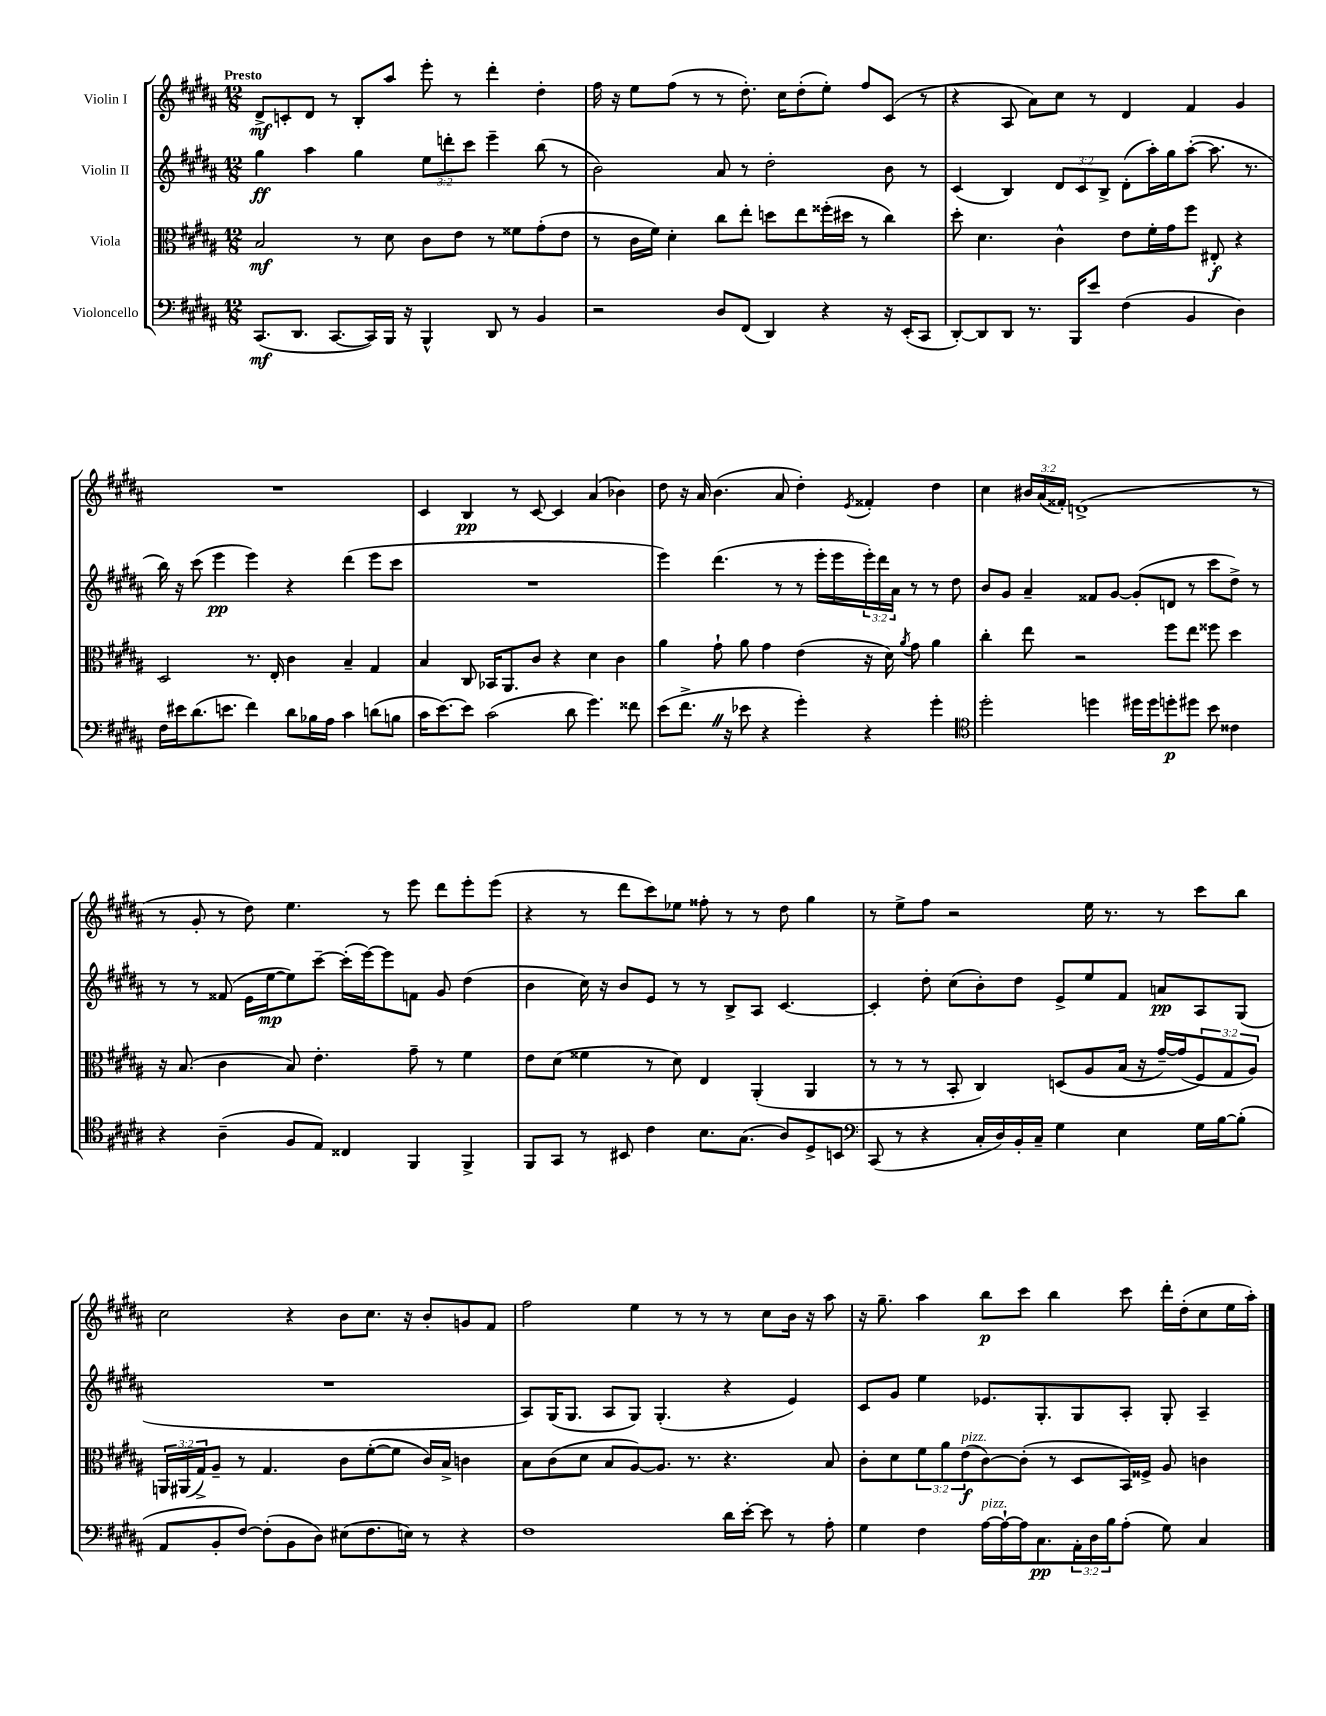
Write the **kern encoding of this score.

**kern	**kern	**kern	**kern
*staff4	*staff3	*staff2	*staff1
*clefF4	*clefC3	*clefG2	*clefG2
*k[f#c#g#d#a#]	*k[f#c#g#d#a#]	*k[f#c#g#d#a#]	*k[f#c#g#d#a#]
*M12/8	*M12/8	*M12/8	*M12/8
(8.CC#	2B	4gg#	8d#^
.	.	.	8c'
8.DD#	.	.	.
.	.	4aa#	8d#
[8.CC#	.	.	8r
.	8r	4gg#	8B'
16CC#])	.	.	.
16BBB	8d#	.	8aa#
16r	.	.	.
4BBB^^	8c#	12ee	8eee'
.	.	12ddd'	.
.	8e	.	8r
.	.	12ccc#	.
8DD#	8r	4eee~	4ddd#'
8r	8f##	.	.
4BB	(8g#'	(8bb	4dd#'
.	8e	8r	.
=	=	=	=
2r	8r	2b)	16ff#
.	.	.	16r
.	16c#	.	8ee
.	16f#)	.	.
.	4d#'	.	(8ff#
.	.	.	8r
8D#	8cc#	8a#	8r
(8FF#	8ee'	8r	8.dd#')
4DD#)	8dd	2dd#'	.
.	.	.	16cc#
.	8ee	.	(8dd#'
4r	(16ff##'	.	8ee')
.	16dd#	.	.
.	8r	.	8ff#
16r	4cc#)	8b	(8c#
(16EE'	.	.	.
8CC#	.	8r	8r
=	=	=	=
[8DD#')	8dd#'	(4c#	4r
8DD#]	4.d#	.	.
8DD#	.	4B)	8A#
8.r	.	.	8a#)
.	4c#^^	12d#	8cc#
16BBB	.	.	.
.	.	12c#	.
8e	.	.	8r
.	.	12B^	.
(4F#	8e	(8d#'	4d#
.	16f#'	16aa#')	.
.	16g#	16gg#	.
4BB	8ff#	([8aa#'	4f#
.	8E#'	8.aa#]	.
4D#)	4r	.	4g#
.	.	8.r	.
=	=	=	=
16F#	2D#	16bb)	1.r
16e#	.	16r	.
(8.d#	.	(8ccc#	.
.	.	4eee	.
8.e	.	.	.
4f#)	8.r	4eee)	.
.	16E'	.	.
8d#	4c#	4r	.
16B-	.	.	.
16A#	.	.	.
4c#	4B~	(4ddd#	.
(8d	4G#	8eee	.
8B	.	8ccc#	.
=	=	=	=
16c#	4B	1.r	4c#
[8.e)	.	.	.
8e]	8C#	.	4B
(2c#	16BB-	.	.
.	8.AA#	.	.
.	.	.	8r
.	8c#	.	[8c#
.	4r	.	4c#]
8d#	.	.	.
4.g#)	4d#	.	(4a#
.	4c#	.	4b-)
8f##	.	.	.
=	=	=	=
(8e	4a#	4eee)	8dd#
8.f#^	.	.	16r
.	.	.	16a#
.	8g#`	(4.ddd#	(4.b
16r	.	.	.
8e-	8a#	.	.
4r	4g#	.	.
.	.	8r	8a#
4g#')	(4e	8r	4dd#')
.	.	16eee'	.
.	.	16eee	.
.	.	.	8qe
4r	16r	24eee')	4f##'
.	.	24ddd#	.
.	16d#)	.	.
.	.	24a#	.
.	8qa#	.	.
.	8g#	8r	.
4g#'	4a#	8r	4dd#
.	.	8dd#	.
=	=	=	=
*clefC4	*	*	*
2dd#'	4cc#'	8b	4cc#
.	.	8g#	.
.	8ee	4a#~	24b#
.	.	.	(24a#
.	.	.	24f##')
.	2r	.	(1d^
4dd	.	8f##	.
.	.	[8g#	.
16dd#	.	(8g#']	.
16dd#	.	.	.
8dd'	8ff#	8d	.
8dd#	8ee	8r	.
8b	8ff##	8ccc#	.
4c##	4dd#	8dd#^)	.
.	.	8r	8r
=	=	=	=
4r	16r	8r	8r
.	(8.B	.	.
.	.	8r	8g#'
(4A#~	4c#	(8f##	8r
.	.	16e	8dd#)
.	.	[16ee	.
8F#	8B)	8ee])	4.ee
8E)	4.e'	[8ccc#~	.
4C##	.	(16ccc#']	.
.	.	[16eee)	.
.	.	8eee]	8r
4FF#	8g#~	8f	8eee
.	8r	8g#	8ddd#
4FF#^	4f#	(4dd#	8eee'
.	.	.	(8eee
=	=	=	=
8FF#	8e	4b	4r
8GG#	(8d#	.	.
8r	4f##	16cc#)	8r
.	.	16r	.
8BB#	.	8b	8ddd#
4c#	8r	8e	8ccc#)
.	8d#)	8r	8ee-
8.B	4E	8r	8ff##'
.	.	8B^	8r
(8.G#	.	.	.
.	(4AA#'	8A#	8r
8A#)	.	[4.c#	8dd#
8D#^	4AA#	.	4gg#
8BB	.	.	.
=	=	=	=
*clefF4	*	*	*
(8CC#	8r	4c#']	8r
8r	8r	.	8ee^
4r	8r	8dd#'	8ff#
.	8BB'	(8cc#	2r
16C#'	4C#)	8b')	.
16D#)	.	.	.
16BB'	.	8dd#	.
16C#~	.	.	.
4G#	&(8D	8e^	.
.	8A#	8ee	16ee
.	.	.	8.r
4E	(16B	8f#	.
.	16r	.	.
.	[16g#~)	8a	8r
.	(16g#]	.	.
16G#	12F#&)	8A#	8ccc#
[16B	.	.	.
.	12G#	.	.
(8B']	.	(8G#	8bb
.	12A#)	.	.
=	=	=	=
8AA#	24AA	1.r	2cc#
.	(24AA#	.	.
.	24G#^)	.	.
8BB'	8A#~	.	.
[8F#)	8r	.	.
(8F#']	4.G#	.	.
8BB	.	.	4r
8D#)	.	.	.
(8E#	8c#	.	8b
8.F#	([8f#'	.	8.cc#
.	8f#]	.	.
16E)	.	.	16r
8r	16c#)	.	8b'
.	16B^	.	.
4r	4c	.	8g
.	.	.	8f#
=	=	=	=
1F#	8B	8A#)	2ff#
.	(8c#	(16G#	.
.	.	8.G#	.
.	8d#	.	.
.	8B	8A#	.
.	[8A#)	8G#)	4ee
.	8.A#]	(4.G#'	.
.	.	.	8r
.	8.r	.	.
.	.	.	8r
16d#	4.r	4r	8r
[16e'	.	.	.
8e]	.	.	8cc#
8r	.	4e)	16b
.	.	.	16r
8A#'	8B	.	8aa#
=	=	=	=
4G#	8c#'	8c#	16r
.	.	.	8.gg#~
.	8d#	8g#	.
4F#	12f#	4ee	4aa#
.	12a#	.	.
.	(12e	.	.
[16A#	[8c#)	8.e-	8bb
16A#`_	.	.	.
16A#]	(8c#']	.	8ccc#
8.C#	.	8.G#'	.
.	8r	.	4bb
24AA#'	8D#	8G#	.
24D#	.	.	.
24B	.	.	.
(8A#'	16BB)	8A#'	8ccc#
.	16F##^	.	.
8G#)	8A#	8G#'	16ddd#'
.	.	.	(16dd#'
4C#	4c	4A#~	8cc#
.	.	.	16ee
.	.	.	16aa#')
==	==	==	==
*-	*-	*-	*-
